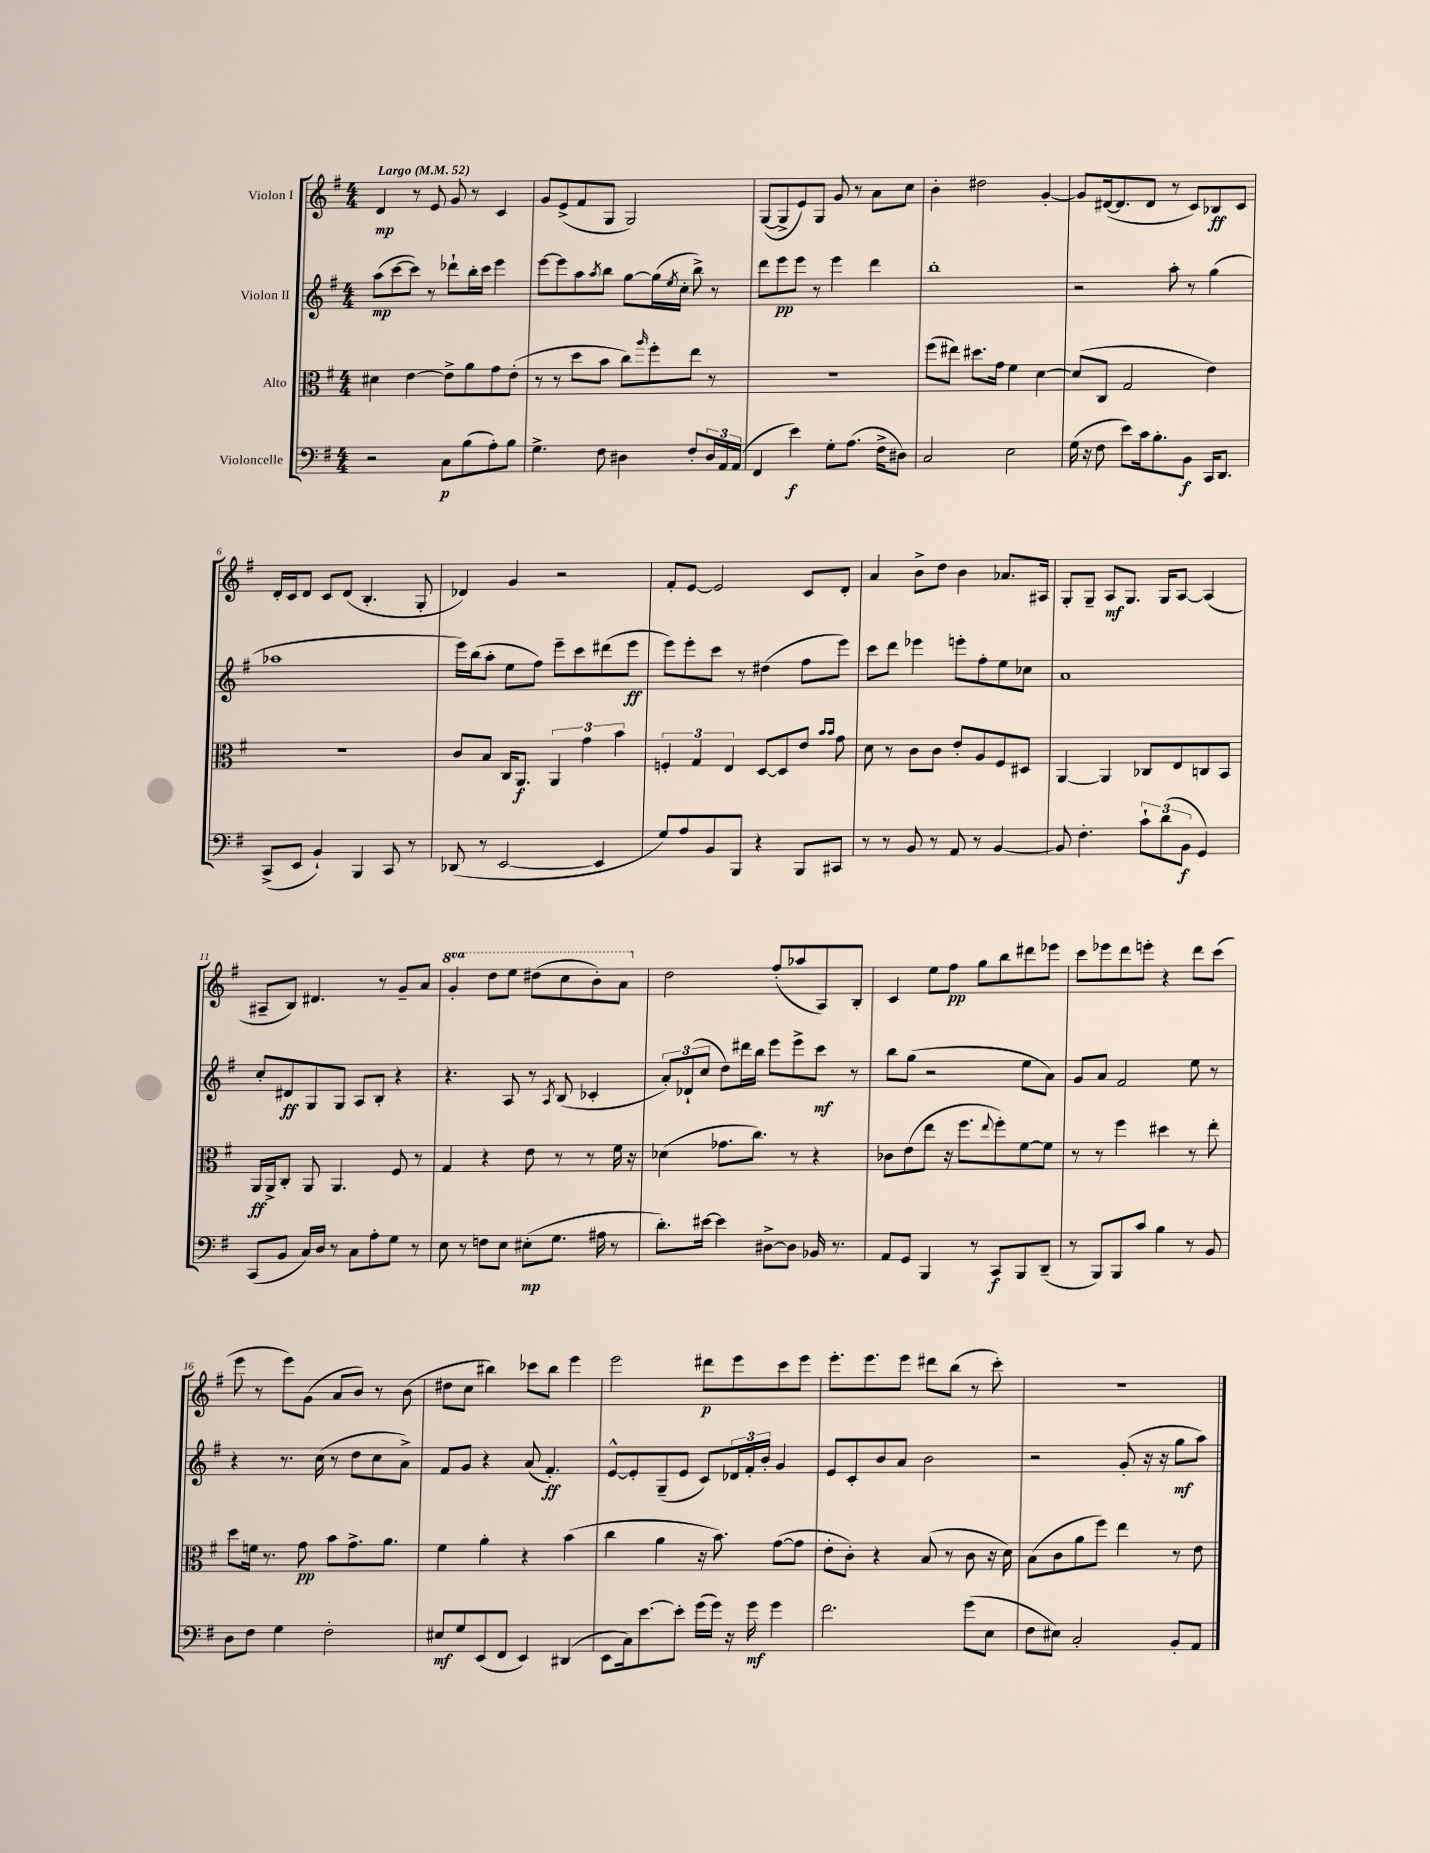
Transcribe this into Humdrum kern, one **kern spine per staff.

**kern	**kern	**kern	**kern
*staff4	*staff3	*staff2	*staff1
*clefF4	*clefC3	*clefG2	*clefG2
*k[f#]	*k[f#]	*k[f#]	*k[f#]
*M4/4	*M4/4	*M4/4	*M4/4
*MM52	*MM52	*MM52	*MM52
2r	4d#\	(8aa\L	4d/
.	.	[8ccc\	.
.	[4e\	8ccc\]J)	8r
.	.	8r	8e/
8C\L	8e^\]L	8ddd-`\L	8g/
(8B\	8a\	16bb'\L	8r
.	.	16ccc\JJ	.
8A'\)	8g\	4eee\	4c/
8B\J	(8e'\J	.	.
=	=	=	=
4.G^\	8r	[8eee\L	8g/L
.	8r	8eee\]	(8e^/
.	8dd\L	8aa\	8f#/
.	.	8qaa/	.
8F#\	8b\J	8bb\J	8G/J
4D#\	8cc\L)	[8gg\L	2G/)
.	16qqaa/	.	.
.	8ff#'\	(16gg\]L	.
.	.	8qee/	.
.	.	16cc'\JJ	.
8F#'/L	8ee\J	8bb^\)	.
24D#/L	8r	8r	.
24AA/	.	.	.
(24AA/JJ	.	.	.
=	=	=	=
4FF#/	1r	8ddd\L	([8G/L
.	.	8eee\	8G^/]
4e\)	.	8eee\J	8e/)
.	.	8r	8G/J
8G'\L	.	4eee\	8g/
(8.A\J	.	.	8r
.	.	4ddd\	8a\L
16F#^\LK	.	.	.
8D#\J)	.	.	8cc\J
=	=	=	=
2C/	(8ff#\L	1bb'	4b'\
.	8ee#\J)	.	.
.	8.dd#\L	.	2dd#\
.	16g\Jk	.	.
2E\	4f#\	.	.
.	[4d\	.	[4g'/
=	=	=	=
(16G\	(8d/]L	2r	8g/]L
16r	.	.	.
8F#\	8C/J	.	([16d#/k
.	.	.	8.d#/]
8e\L)	2G/	.	.
16c\k	.	.	8d#/J
8.B'\	.	.	.
.	.	8aa'\	8r
8BB\J	.	8r	8c/L)
16CC/LK	4e\)	(4gg\	8B-/
8.DD/J	.	.	.
.	.	.	8c/J
=	=	=	=
(8CC^/L	1r	1aa-	16d'/LL
.	.	.	16c/J
8EE/J	.	.	8d/J
4BB`/)	.	.	8c/L
.	.	.	(8d/J
4BBB/	.	.	4.B'/
8CC/	.	.	.
8r	.	.	8G'/
=	=	=	=
(8DD-/	8c/L	16eee\LL)	4d-/)
.	.	(16bb\J	.
8r	8B/J	8aa'\J	.
[2EE/	16C/LK	8ee\L	4g/
.	8.AA/J	.	.
.	.	8ff#\J)	.
.	6AA/	8eee~\L	2r
.	.	8ccc\	.
.	6g\	.	.
4EE/]	.	(8ddd#\	.
.	6b\	.	.
.	.	8eee\J	.
=	=	=	=
8G/L)	6F'/	8eee\L)	8f#'/L
8A/	.	8eee'\	[8e/J
.	6G/	.	.
8BB/	.	8ccc\J	2e/]
.	6E/	.	.
8BBB/J	.	8r	.
4r	[8D/L	(4dd#\	.
.	8D/]	.	.
8BBB/L	8e/J	8ff#\L	8c/L
.	16qqb/LL	.	.
.	16qqb/JJ	.	.
8CC#/J	8g\	8eee\J)	8d'/J
=	=	=	=
8r	8d\	8ccc\L	4a/
8r	8r	8ddd\J	.
8BB/	8c\L	4eee-\	8b^\L
8r	8c\J	.	8dd\J
8AA/	8e'/L	8eee'\L	4b\
8r	8A/	8ff#'\	.
[4BB/	8F#/	8ee\	8.a-/L
.	8D#/J	8cc-\J	.
.	.	.	16A#/Jk
=	=	=	=
8BB/]	[4AA/	1a	8G'/L
4.F#'\	.	.	8G~/J
.	4AA/]	.	8A/L
.	.	.	8.G/J
12c`\L	8C-/L	.	.
.	.	.	16G/LK
(12d\	.	.	.
.	8E/	.	[8A/J
12BB\J	.	.	.
4GG/)	8C/	.	(4A/]
.	8BB/J	.	.
=	=	=	=
(8CC/L	16AA/LL	8cc'/L	8A#~/L
.	16AA^/J	.	.
8BB/J	8C'/J	8d#/	8B/J)
16C/LL)	8AA/	8G/	4.d#/
16D/JJ	.	.	.
8r	4.AA/	8G/J	.
8C\L	.	8A/L	.
8A'\	.	8B'/J	8r
8G\J	8F#/	4r	8g~/L
8r	8r	.	8a/J
=	=	=	=
8E\	4G/	4.r	4gg'/
8r	.	.	.
8F\L	4r	.	8ddd\L
8E\J	.	8A/	8eee\J
(8E#'\L	8e\	8r	(8ddd#\L
.	.	8qA/	.
8.G\J	8r	(8B/	8ccc\
.	8r	4c-'/	8bb'\)
16A#\	.	.	.
8r	16f#\	.	8aa\J
.	16r	.	.
=	=	=	=
8.d'\L)	(4d-\	12a'/L)	2dd\
.	.	(12d-`/	.
.	.	12cc/J	.
[16e#\Jk	.	.	.
4e#\]	8.g-\L	8dd\L)	.
.	.	16ddd#\L	.
.	8.cc\J)	16bb\JJ	.
[8D#^\L	.	8eee\L	(8ff#'/L
8D#\]J	8r	8eee^\	8aa-/
16BB-/	4r	8ccc\J	8A/)
8.r	.	.	.
.	.	8r	8B'/J
=	=	=	=
8AA/L	8c-\L	8bb\L	4c/
8GG/J	(8e\	(8gg\J	.
4BBB/	8ee\J	2r	8ee\L
.	16r	.	8ff#\J
.	8.ff#\L	.	.
8r	.	.	8gg\L
.	8qqee/	.	.
8CC/L	8ff#'\)	.	8bb\
8BBB/	[8f#\	8ee\L	8ddd#\
(8DD~/J	8f#\]J	8a\J)	8eee-\J
=	=	=	=
8r	8r	8g/L	8ccc\L
8BBB/L)	8r	8a/J	8eee-\
8BBB/	4ff#\	2f#/	8ddd\
8c/J	.	.	8eee'\J
4B\	4dd#\	.	4r
8r	8r	8ee\	8ddd\L
8BB/	8ee'\	8r	(8ccc\J
=	=	=	=
8D\L	8dd\L	4r	8eee\
8F#\J	16f\Jk	.	8r
.	8.r	.	.
4G\	.	8.r	8eee\L)
.	8g\	.	(8g\J
.	.	(16cc\	.
2F#'\	8b\L	8r	8a/L
.	8.g^\	8dd\L	8b/J)
.	.	8cc\	8r
.	8.a\J	.	.
.	.	8a^\J)	(8b\
=	=	=	=
8E#/L	4f#\	8f#/L	8dd#\L
8G/	.	8g/J	8cc\J
(8EE/	4a'\	4r	4bb#\)
8FF#/J	.	.	.
4EE/)	4r	(8a/	8ccc-\L
.	.	4.f#'/)	8bb#\J
(4DD#/	(4b\	.	4eee\
=	=	=	=
8EE\L	4cc\	[8e^^/L	2eee\
16C\k)	.	8e'/]	.
[8.e\	.	.	.
.	4a\	(8G~/	.
8e'\]J	.	8e/J	.
(16g\LL	16r	8c/L)	8ddd#\L
16g\JJ)	8.b\)	.	.
16r	.	24d-/L	8eee\
.	.	24f#'/	.
16g\	.	.	.
.	.	24b'/JJ	.
4g\	([8g\L	4g/	8ccc\
.	8g\]J	.	8eee\J
=	=	=	=
2.f#\	8e'\L	8e/L	8.eee'\L
.	8c'\J)	8c'/	.
.	.	.	8.eee\
.	4r	8b/	.
.	.	8a/J	8eee\J
.	(8B/	2b\	8ddd#\L
.	8r	.	(8bb\J
(8g\L	8c\	.	8r
8E\J	16r	.	8ccc'\)
.	16d\)	.	.
=	=	=	=
8F#\L	(8B\L	2r	1r
8E#\J)	8c\	.	.
2C'/	8a\	.	.
.	8ff#\J)	.	.
.	4ee\	(8g'/	.
.	.	16r	.
.	.	16r	.
8BB'/L	8r	8gg\L	.
8AA/J	8e\	8aa\J)	.
==	==	==	==
*-	*-	*-	*-
